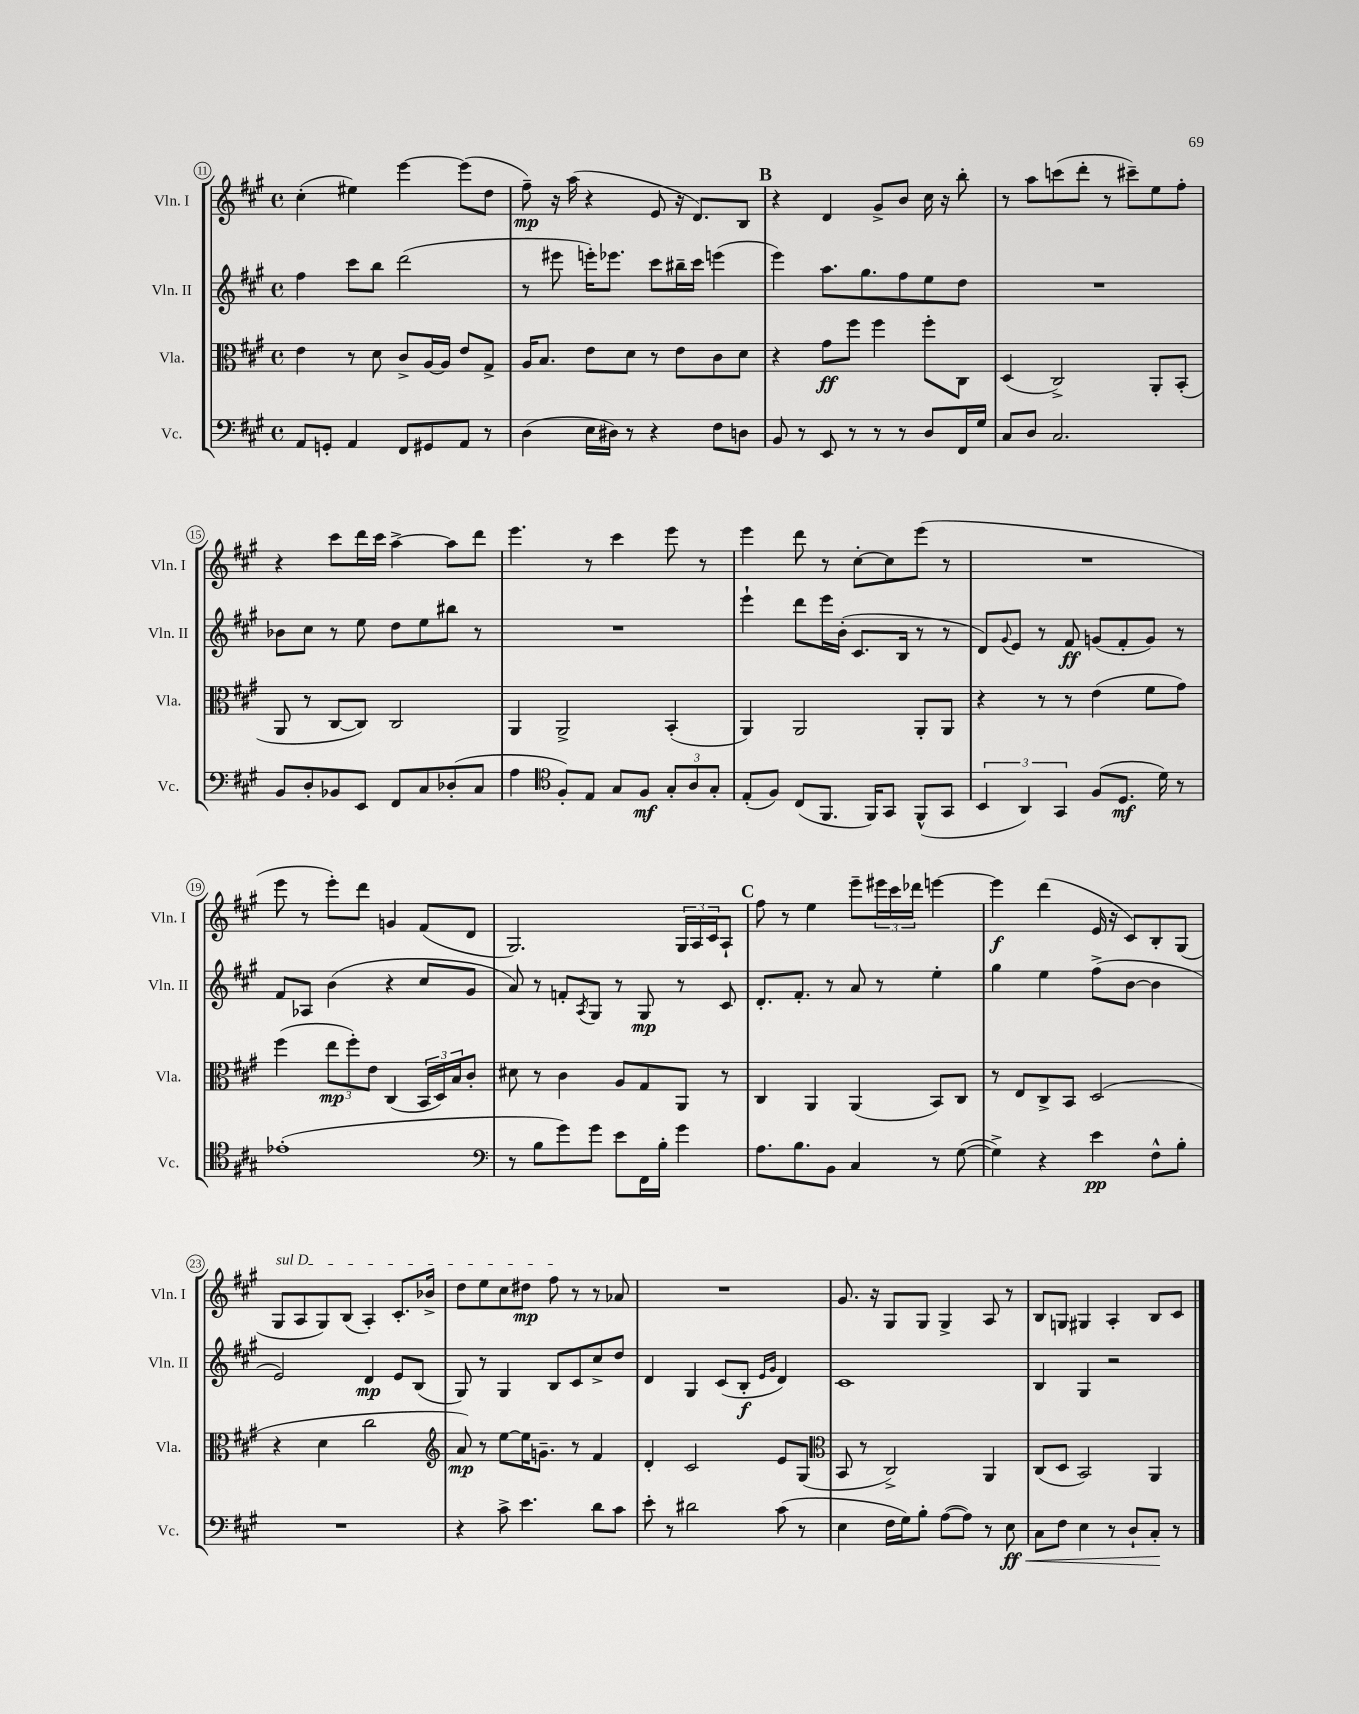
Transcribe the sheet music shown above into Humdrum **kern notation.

**kern	**kern	**kern	**kern
*staff4	*staff3	*staff2	*staff1
*clefF4	*clefC3	*clefG2	*clefG2
*k[f#c#g#]	*k[f#c#g#]	*k[f#c#g#]	*k[f#c#g#]
*M4/4	*M4/4	*M4/4	*M4/4
*met(c)	*met(c)	*met(c)	*met(c)
8AA	4e	4ff#	(4cc#'
8GG'	.	.	.
4AA	8r	8ccc#	4ee#)
.	8d	8bb	.
8FF#	8c#^	(2ddd	[4eee
8GG#	[16A	.	.
.	16A]	.	.
8AA	8e	.	(8eee]
8r	8G#^	.	8dd
=	=	=	=
(4D	16A	8r	8ff#~)
.	8.B	.	.
.	.	8eee#	16r
.	.	.	(16aa
16E	8e	16eee')	4r
16D#)	.	8.eee-	.
8r	8d	.	.
4r	8r	8ccc#	8e
.	8e	16bb#~	16r
.	.	16ccc#	8.d)
8F#	8c#	(4eee	.
8D	8d	.	8B
=	=	=	=
8BB	4r	4eee)	4r
8r	.	.	.
8EE	8g#	8.aa	4d
8r	8ff#	.	.
.	.	8.gg#	.
8r	4ff#	.	8g#^
8r	.	8ff#	8b
8D	8ff#'	8ee	16cc#
.	.	.	16r
16FF#	8C#	8dd	8bb'
16G#	.	.	.
=	=	=	=
8C#	(4D	1r	8r
8D	.	.	8aa
2.C#	2C#^)	.	(8ccc
.	.	.	8ddd'
.	.	.	8r
.	.	.	8ccc#~)
.	8AA'	.	8ee
.	(8BB'	.	8ff#'
=	=	=	=
8BB	8AA	8b-	4r
8D'	8r	8cc#	.
8BB-	[8C#	8r	8ccc#
8EE	8C#])	8ee	16ddd
.	.	.	16ccc#
8FF#	2C#	8dd	[4aa^
8C#	.	8ee	.
(8D-'	.	8bb#	8aa]
8C#	.	8r	8ddd
=	=	=	=
4A	4AA	1r	4.eee
*clefC4	*	*	*
8F#')	2AA^	.	.
8E	.	.	8r
8G#	.	.	4ccc#
8F#	.	.	.
12G#'	(4BB'	.	8eee
12A	.	.	.
.	.	.	8r
12G#'	.	.	.
=	=	=	=
(8E'	4AA)	4eee`	4eee
8F#)	.	.	.
(8C#	2AA	8ddd	8ddd
8.FF#	.	16eee	8r
.	.	(16b'	.
.	.	8.c#	[8cc#'
16FF#)	.	.	.
8GG#	.	.	8cc#]
.	.	16B	.
(8FF#^^	8AA'	8r	(8eee
8GG#	8AA	8r	8r
=	=	=	=
6BB	4r	8d)	1r
.	.	8qqg#	.
.	.	8e	.
6AA)	.	.	.
.	8r	8r	.
6GG#	.	.	.
.	8r	8f#	.
(8F#	(4e	(8g	.
8.D	.	8f#'	.
.	8f#	8g)	.
16d)	.	.	.
8r	8g#)	8r	.
=	=	=	=
(1e-'	(4ff#	8f#	8eee
.	.	8A-	8r
.	12ee	(4b	8eee')
.	12ff#')	.	.
.	.	.	8ddd
.	12e	.	.
.	(4C#	4r	4g
.	24BB	8cc#	(8f#
.	24D)	.	.
.	24B	.	.
.	8c#'	8g#	8d
=	=	=	=
*clefF4	*	*	*
8r	8d#	8a)	2.G#)
8B	8r	8r	.
8g#)	4c#	8f'	.
.	.	8qA	.
8g#	.	8G#	.
8e	8A	8r	.
16FF#	8G#	8G#	.
16B'	.	.	.
4g#	8AA	8r	24G#
.	.	.	24A
.	.	.	24c#
.	8r	8c#	8A`
=	=	=	=
8.A	4C#	8.d'	8ff#
.	.	.	8r
8.B	.	8.f#'	.
.	4AA	.	4ee
8BB	.	8r	.
4C#	(4AA	8a	8eee~
.	.	8r	24eee#
.	.	.	24ccc#
.	.	.	24ddd-
8r	8BB)	4ee'	[4eee
([8G#	8C#	.	.
=	=	=	=
4G#^])	8r	4gg#	4eee]
.	8E	.	.
4r	8C#^	4ee	(4ddd
.	8BB	.	.
4e	(2D	(8ff#^	16e
.	.	.	16r
.	.	[8b	8c#)
8F#^^	.	4b]	8B'
8B'	.	.	(8G#
=	=	=	=
1r	4r	2e)	8G#
.	.	.	8A
.	4d	.	8G#)
.	.	.	(8B
.	2cc#	4d	4A')
.	.	8e	8.c#'
.	.	(8B	.
.	.	.	16b-^
=	=	=	=
*	*clefG2	*	*
4r	8a)	8G#)	8dd
.	8r	8r	8ee
8c#^	[8ee	4G#	8cc#
4.e	16ee]	.	8dd#
.	8.g~	.	.
.	.	8B	8ff#
.	8r	8c#	8r
8d	4f#	8cc#^	8r
8c#	.	8dd	8a-
=	=	=	=
8e'	4d'	4d	1r
8r	.	.	.
2d#	2c#	4G#	.
.	.	(8c#	.
.	.	8B'	.
.	.	16qqe	.
.	.	16qqg#	.
(8c#	8e	4d)	.
8r	(8G#	.	.
=	=	=	=
*	*clefC3	*	*
4E	8BB	1c#	8.g#
.	8r	.	.
.	.	.	16r
16F#	2C#^)	.	8G#
16G#)	.	.	.
8B'	.	.	8G#
([8A	.	.	4G#^
8A])	.	.	.
8r	4AA	.	8A
8E	.	.	8r
=	=	=	=
8C#	(8C#	4B	8B
8F#	8D	.	8G
4E	2BB)	4G#	4G#
8r	.	2r	4A'
8D`	.	.	.
8C#'	4AA	.	8B
8r	.	.	8c#
==	==	==	==
*-	*-	*-	*-
